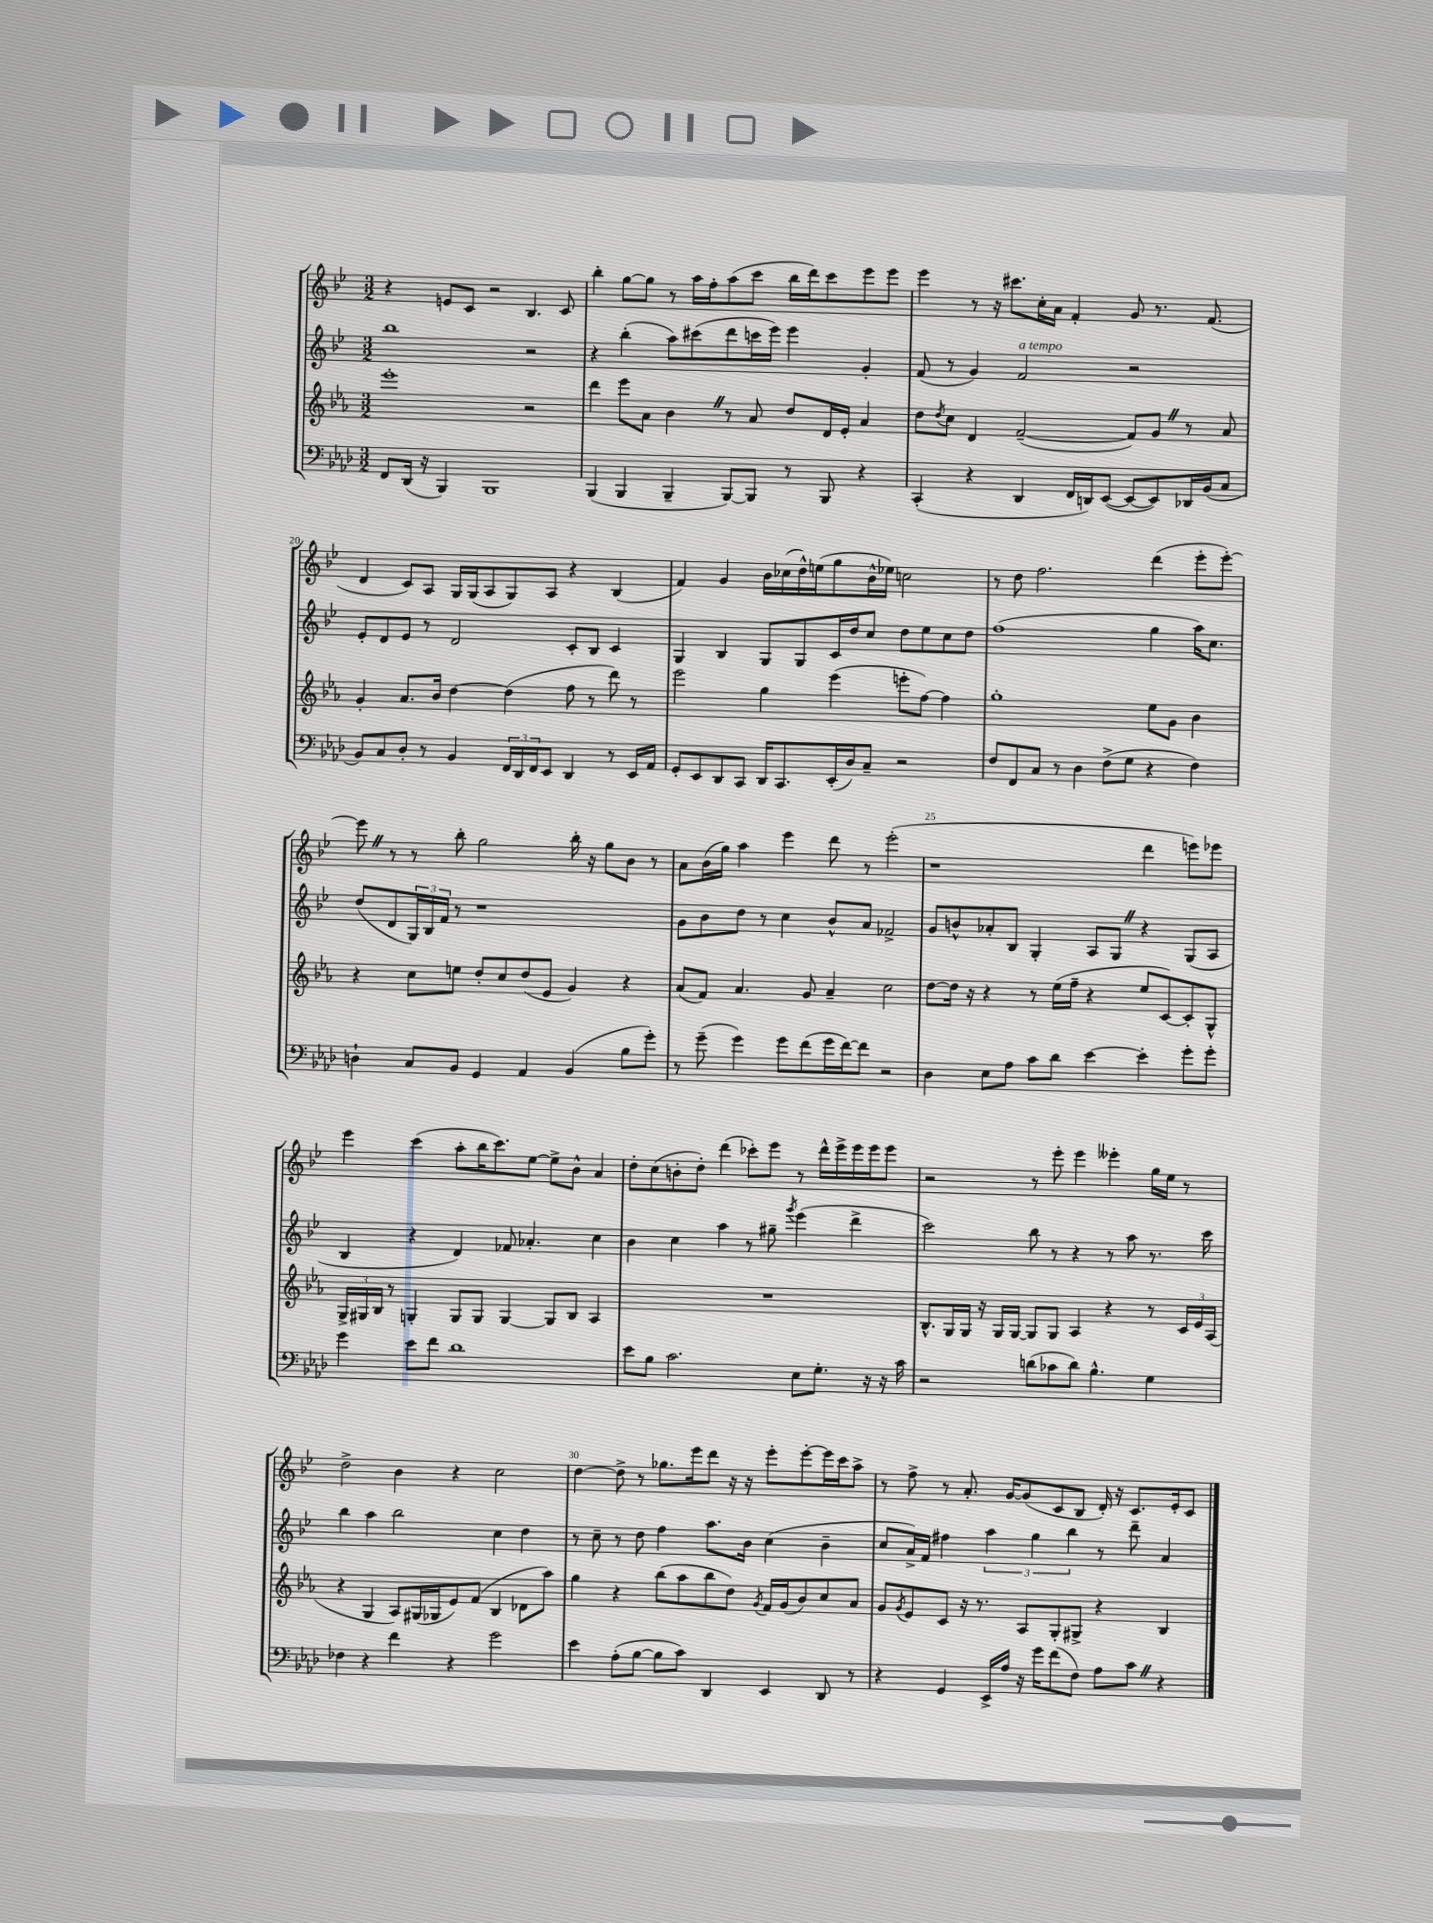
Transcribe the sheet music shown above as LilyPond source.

<<
\new StaffGroup <<
\new Staff = "s0" {
    \clef treble \key bes \major \numericTimeSignature \time 3/2
    r4 e'8 c'8 r2 bes4. c'8 |
    bes''4-. g''8~ g''8 r8 a''16 f''16-. a''8( c'''8 bes''16 d'''16) c'''8 ees'''8 ees'''8 |
    ees'''4 r8 r16 cis'''8. c''16-. a'16 f'4-. g'8 r8. f'8.( |
    d'4 c'8) a8 g16 g16( a8 g8) a8 r4 bes4( |
    f'4) g'4 bes'16 ces''16( d''16-^) e''16( g''8 bes'16-^ ees''16) c''2 |
    r8 d''8 f''2. d'''4( ees'''8-. ees'''8~-.) |
    ees'''8 \once \override BreathingSign.text = \markup { \musicglyph "scripts.caesura.straight" } \breathe r8 r8 bes''8-. g''2 bes''16-. r16 g''8 bes'8 r8 |
    a'8 bes'16( g''16) a''4 ees'''4 d'''8 r8 ees'''2-.( |
    r1 d'''4 e'''8) ees'''8 |
    ees'''4 c'''4( a''8-. bes''16 c'''8.) ees''8~ ees''8-> bes'8-^ a'4 |
    d''8-. c''8( b'8-. d''8-.) d'''4( ces'''8-.) ees'''8 r8 d'''16-^ ees'''16-> ees'''16 ees'''16 ees'''8 |
    r2 r8 ees'''8-. ees'''4 eeses'''4-. g''16 ees''16 r8 |
    d''2-> bes'4 r4 c''2 |
    d''4~ d''8-> r8 ges''8. ees'''16 d'''8 r16 r16 ees'''8-. ees'''8~-. ees'''16 c'''16 a''8-> |
    r8 f''8-> r8 a'8.-. g'16~ g'8( c'8 bes8 d'16-.) r16 c'8. ees'16-. c'8 \bar "|." |
}
\new Staff = "s1" {
    \clef treble \key bes \major \numericTimeSignature \time 3/2
    bes''1 r2 |
    r4 bes''4-.( a''8) cis'''8( d'''8 c'''16 ees'''16) ees'''4 g'4-. |
    f'8( r8 g'4) f'2^\markup { \italic "a tempo" } r2 |
    ees'8-. d'8 ees'8 r8 d'2 c'8-. bes8 c'4 |
    g4 bes4 g8 g8 c'16 d''16 c''8 d''8 ees''8 c''8 d''8 |
    f''1( g''4 a''16) c''8. |
    d''8( d'8 \tuplet 3/2 { g16) bes16 f'16 } r8 r1 |
    g'8 bes'8 d''8 r8 c''4 bes'8-^ a'8 fes'2-> |
    g'8 b'8-^ aes'8-. bes8 g4-. a8 g8 \once \override BreathingSign.text = \markup { \musicglyph "scripts.caesura.straight" } \breathe r4 g8( a8 |
    bes4 r4 d'4) fes'8 aes'4.-. c''4 |
    bes'4 c''4 a''4 r8 gis''8-- \acciaccatura { g'''8 } ees'''4( d'''4-> |
    c'''2) bes''8 r8 r4 r8 a''8 r8. c'''16 |
    bes''4 a''4 bes''2 c''4 d''4 |
    r8 c''8-- r8 d''8 f''4 a''8. bes'16 c''4( bes'4-- |
    c''8 a'16->) f'16 fis''4 \tuplet 3/2 { a''4 g''4 bes''4 } r8 d'''8-- a'4 \bar "|." |
}
\new Staff = "s2" {
    \clef treble \key ees \major \numericTimeSignature \time 3/2
    ees'''1-. r2 |
    d'''4 ees'''8 aes'8 bes'4 \once \override BreathingSign.text = \markup { \musicglyph "scripts.caesura.straight" } \breathe r8 aes'8 d''8 d'16 ees'16-. aes'4 |
    d''8 \acciaccatura { d''8 } c''8 d'4 f'2~--( f'8) g'8 \once \override BreathingSign.text = \markup { \musicglyph "scripts.caesura.straight" } \breathe r8 aes'8 |
    g'4-. aes'8. bes'16 d''4~ d''4( f''8 r8 d'''8) r8 |
    ees'''2 g''4 ees'''4( e'''8-. f''8~) f''4 |
    g''1-. ees''8 g'8 bes'4 |
    r4 c''8 e''8 d''8-. c''8 d''8( ees'8 g'4) r4 |
    aes'8( f'8) aes'4. g'8 aes'4-- c''2 |
    d''8~ d''16 r16 r4 r8 ees''16( f''16-- r4 ees''8 c'8~) c'8-. g8-^ |
    \tuplet 3/2 { g16-> gis16 bes16 } r8 g4-. g8 g8 g4~ g8 bes8 aes4 |
    R1. |
    bes8.-^ g16 g16 r16 g16 g16~ g8 g8 aes4 r4 r8 \tuplet 3/2 { c'16 ees'16 aes16( } |
    r4 g4 aes8) gis16( ges16 ees'8) f'8( bes4 des'8 aes''8) |
    g''4 r4 bes''8( aes''8 bes''8 d''8) \acciaccatura { g'8 } f'16 g'16( bes'8) c''8 aes'8 |
    g'8 \acciaccatura { g'8 } ees'8 c'8 r16 r8. aes8 g8-. gis8-> r4 bes4 \bar "|." |
}
\new Staff = "s3" {
    \clef bass \key aes \major \numericTimeSignature \time 3/2
    f,8 des,16( r16 bes,,4) bes,,1 |
    bes,,4( bes,,4 bes,,4-- bes,,8~) bes,,8 r8 bes,,8 r4 |
    c,4-.( r4 des,4 f,16 d,16) ees,8~( ees,8~ ees,8) des,16 bes,16( c8 |
    bes,8) c8 des8-. r8 bes,4 \tuplet 3/2 { f,16 des,16 f,16 } ees,8 des,4 r8 ees,16 aes,16 |
    g,8-. ees,8 des,8 c,8 des,16 c,8. ees,16-.( des16) c8-- r2 |
    f8 f,8 c8 r8 des4 f8->( g8 r4 f4) |
    d4-! c8 bes,8 g,4 aes,4 bes,4( bes8 g'8-.) |
    r8 g'8--( g'4) g'8 f'8( g'16 f'16~) f'8 r2 |
    des4 ees8 aes8 c'8 des'8 ees'4~ ees'4-. g'8-. g'8-. |
    g'4 ees'8 f'8 des'1 |
    ees'8 bes8 c'2. ees8 g8.-. r16 r16 c'16 |
    r2 d'8( ces'8 d'8) bes4.-^ g4 |
    fes4 r4 f'4 r4 g'2 |
    ees'4 aes8-.( bes8~ bes8 c'8) des,4 ees,4 des,8 r8 |
    r4 g,4 ees,16-> aes16 r16 g'16 f'8( f8) aes8 c'8 \once \override BreathingSign.text = \markup { \musicglyph "scripts.caesura.straight" } \breathe r4 \bar "|." |
}
>>
>>
\layout { \context { \Score currentBarNumber = #17 \override BarNumber.break-visibility = ##(#f #t #t) barNumberVisibility = #(every-nth-bar-number-visible 5) } }
